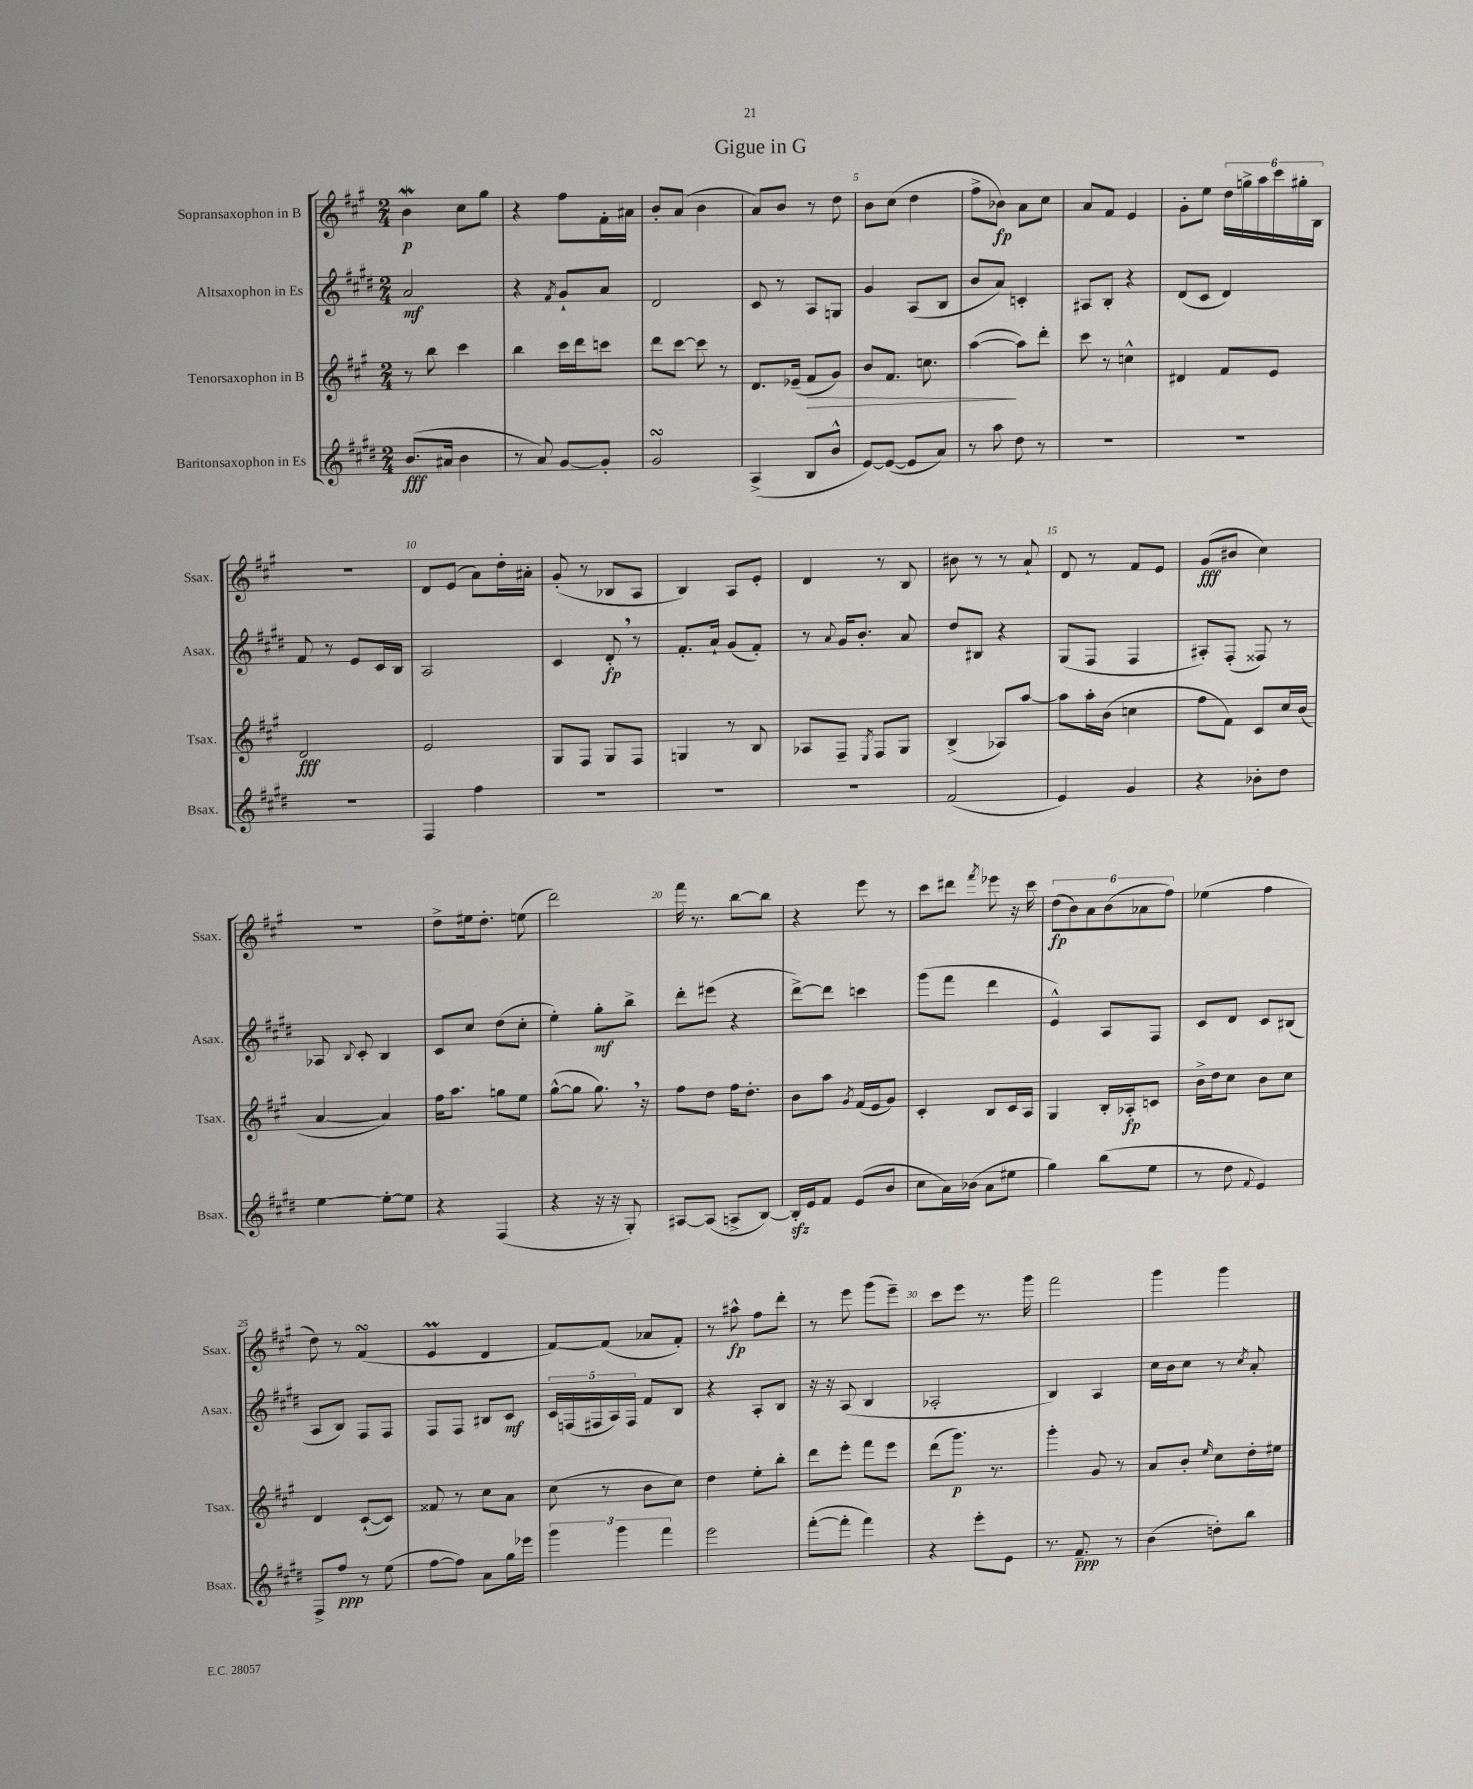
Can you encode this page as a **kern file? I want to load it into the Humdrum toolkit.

**kern	**kern	**kern	**kern
*staff4	*staff3	*staff2	*staff1
*clefG2	*clefG2	*clefG2	*clefG2
*k[f#c#g#d#]	*k[f#c#g#]	*k[f#c#g#d#]	*k[f#c#g#]
*M2/4	*M2/4	*M2/4	*M2/4
(8.b	8r	2a	4b
.	8bb	.	.
16a#	.	.	.
4b	4ccc#	.	8cc#
.	.	.	8gg#
=	=	=	=
8r	4bb	4r	4r
8a)	.	.	.
.	.	8qf#	.
[8g#	16ccc#	8g#`	8ff#
.	16ddd	.	.
8g#']	8ccc	8a	16f#'
.	.	.	16a#
=	=	=	=
2g#	8ddd	2d#	8b'
.	[8ccc#	.	(8a
.	8ccc#]	.	4b
.	8r	.	.
=	=	=	=
(4A^	8.d	8c#	8a)
.	.	8r	8b
.	(16e-~	.	.
8B	8f#	8A	8r
8b^^	8g#)	8G	8dd
=	=	=	=
[8e)	8b	4g#	8b
(8e_	8.f#	.	(8cc#
8e]	.	(8A	4dd
.	8.cc	.	.
8a)	.	8B	.
=	=	=	=
8r	([4aa	8b	8ff#^
8aa	.	8a)	8b-)
8dd#	8aa])	4c'	8a
8r	8ddd'	.	8cc#
=	=	=	=
2r	8ccc#	8A#	8a
.	8r	8B'	8f#
.	4cc^^	4r	4e
=	=	=	=
2r	4d#	(8d#	8g#'
.	.	8c#	8ee
.	8f#	4d#)	24dd
.	.	.	24gg^
.	.	.	24aa
.	8e	.	24ccc#
.	.	.	24gg#'
.	.	.	24B
=	=	=	=
2r	2d	8f#	2r
.	.	8r	.
.	.	8e	.
.	.	16c#	.
.	.	16B	.
=	=	=	=
4F#	2e	2A	8d
.	.	.	(8e
4ff#	.	.	8a)
.	.	.	16dd'
.	.	.	16a#'
=	=	=	=
2r	8G#	4c#	(8g#'
.	8F#	.	8r
.	8G#	8d#'	8B-
.	8F#	8r	8A
=	=	=	=
2r	4G	8.f#'	4B)
.	.	16a`	.
.	8r	(8g#	8A
.	8B	8f#')	8e'
=	=	=	=
2r	8A-	8r	4d
.	.	8qqa	.
.	8F#~	16g#	.
.	.	8.b'	.
.	8qE	.	.
.	8F#	.	8r
.	8G#	8a	8B
=	=	=	=
(2f#	(4B^	8dd#	8b#
.	.	8B#	8r
.	8A-)	4r	8r
.	[8aa	.	8a`
=	=	=	=
4e)	8aa]	(8G#	8d
.	16aa'	8F#	8r
.	(16b	.	.
4g#	4cc	4F#	8f#
.	.	.	8e
=	=	=	=
4r	8ff#	8A#')	(8g#
.	8f#)	(8F#'	8b#
8b-'	8c#	8F##)	4cc#)
8dd#	16cc#	8r	.
.	(16b	.	.
=	=	=	=
[4ee	[4a	8A-	2r
.	.	8qqB	.
.	.	8c#'	.
8ee'_	4a])	4B	.
8ee]	.	.	.
=	=	=	=
4r	16ff#	8c#	8dd^
.	8.aa	.	.
.	.	8cc#	16ee#
.	.	.	8.dd'
(4F#	8gg	(8dd#	.
.	8ee	8cc#'	(8ee
=	=	=	=
4r	([8gg#^^	4ee')	2ddd)
.	8gg#]	.	.
16r	8.gg#)	8gg#'	.
16r	.	.	.
8G#')	.	8bb^	.
.	16r	.	.
=	=	=	=
[8A#	8ff#	8ddd#'	16fff#
.	.	.	8.r
(8A#]	8dd	(8eee#	.
8A^	16ff#	4r	[8bb
.	8.dd'	.	.
[8B)	.	.	8bb]
=	=	=	=
16B']	8b	[8ddd#^)	4r
16e	.	.	.
8f#	8aa	8ddd#]	.
.	8qg#	.	.
(8e	(16f#	4ccc	8eee
.	16e	.	.
8b	8g#)	.	8r
=	=	=	=
8cc#	4c#'	(8ggg#	8ccc#
16a)	.	8fff#	8ddd#
(16b-	.	.	.
.	.	.	8qfff#
8a	8B	4ddd#	8eee-
8ee#	16c#	.	16r
.	16A	.	16ccc#
=	=	=	=
4gg#)	4G#	4e^^)	(12dd
.	.	.	12b)
.	.	.	12a
(8bb	16B'	8A	(12b
.	16A-'	.	.
.	.	.	12a-
8ee	8c	8F#	.
.	.	.	12ff#)
=	=	=	=
8r	16b^	8c#	(4ee-
.	16dd	.	.
8dd#	8cc#	8d#	.
8qqf#	.	.	.
4e)	8b	8c#	4ff#
.	8cc#	(8B#	.
=	=	=	=
8F#^	4d	8A	8dd)
8ff#	.	8B)	8r
8r	([8c#`	8F#	(4f#
(8ee	8c#])	8F#	.
=	=	=	=
[8ff#	8f##	8F#	4e
8ff#])	8r	8F#	.
8a	8cc#	8B#	4d
16gg#	8a	8c#	.
16eee-	.	.	.
=	=	=	=
6ggg#	(8cc#	20c#	[8f#)
.	.	(20F	.
.	.	20F#	.
.	8r	.	(8f#]
.	.	20A)	.
6ggg#	.	.	.
.	.	20F#	.
.	8b	8f#	8a-
6fff#	.	.	.
.	8cc#)	8B	8f#')
=	=	=	=
2eee	4dd	4r	8r
.	.	.	8aa#^^
.	8ee'	8A'	8ff#
.	8bb'	8B	8ddd'
=	=	=	=
([8fff#'	8ddd	16r	8r
.	.	16r	.
8fff#']	8eee'	(8A	8eee
4fff#)	8fff#	4B	(8ggg#
.	8eee	.	8eee~)
=	=	=	=
4r	(8ddd	2A-'	8ccc#
.	8.ggg#)	.	8eee
8eee'	.	.	8.r
.	8.r	.	.
8e	.	.	.
.	.	.	16ggg#
=	=	=	=
8.r	4ggg#'	4B)	2fff#
8.f#~	.	.	.
.	8g#	4A	.
8r	8r	.	.
=	=	=	=
(4b	8a	16cc#	4ggg#
.	.	16b	.
.	8b'	8cc#	.
.	16qqee	.	.
8dd')	8cc#	8r	4ggg#
.	.	8qcc#	.
8bb	16dd'	8a'	.
.	16ee#	.	.
==	==	==	==
*-	*-	*-	*-
